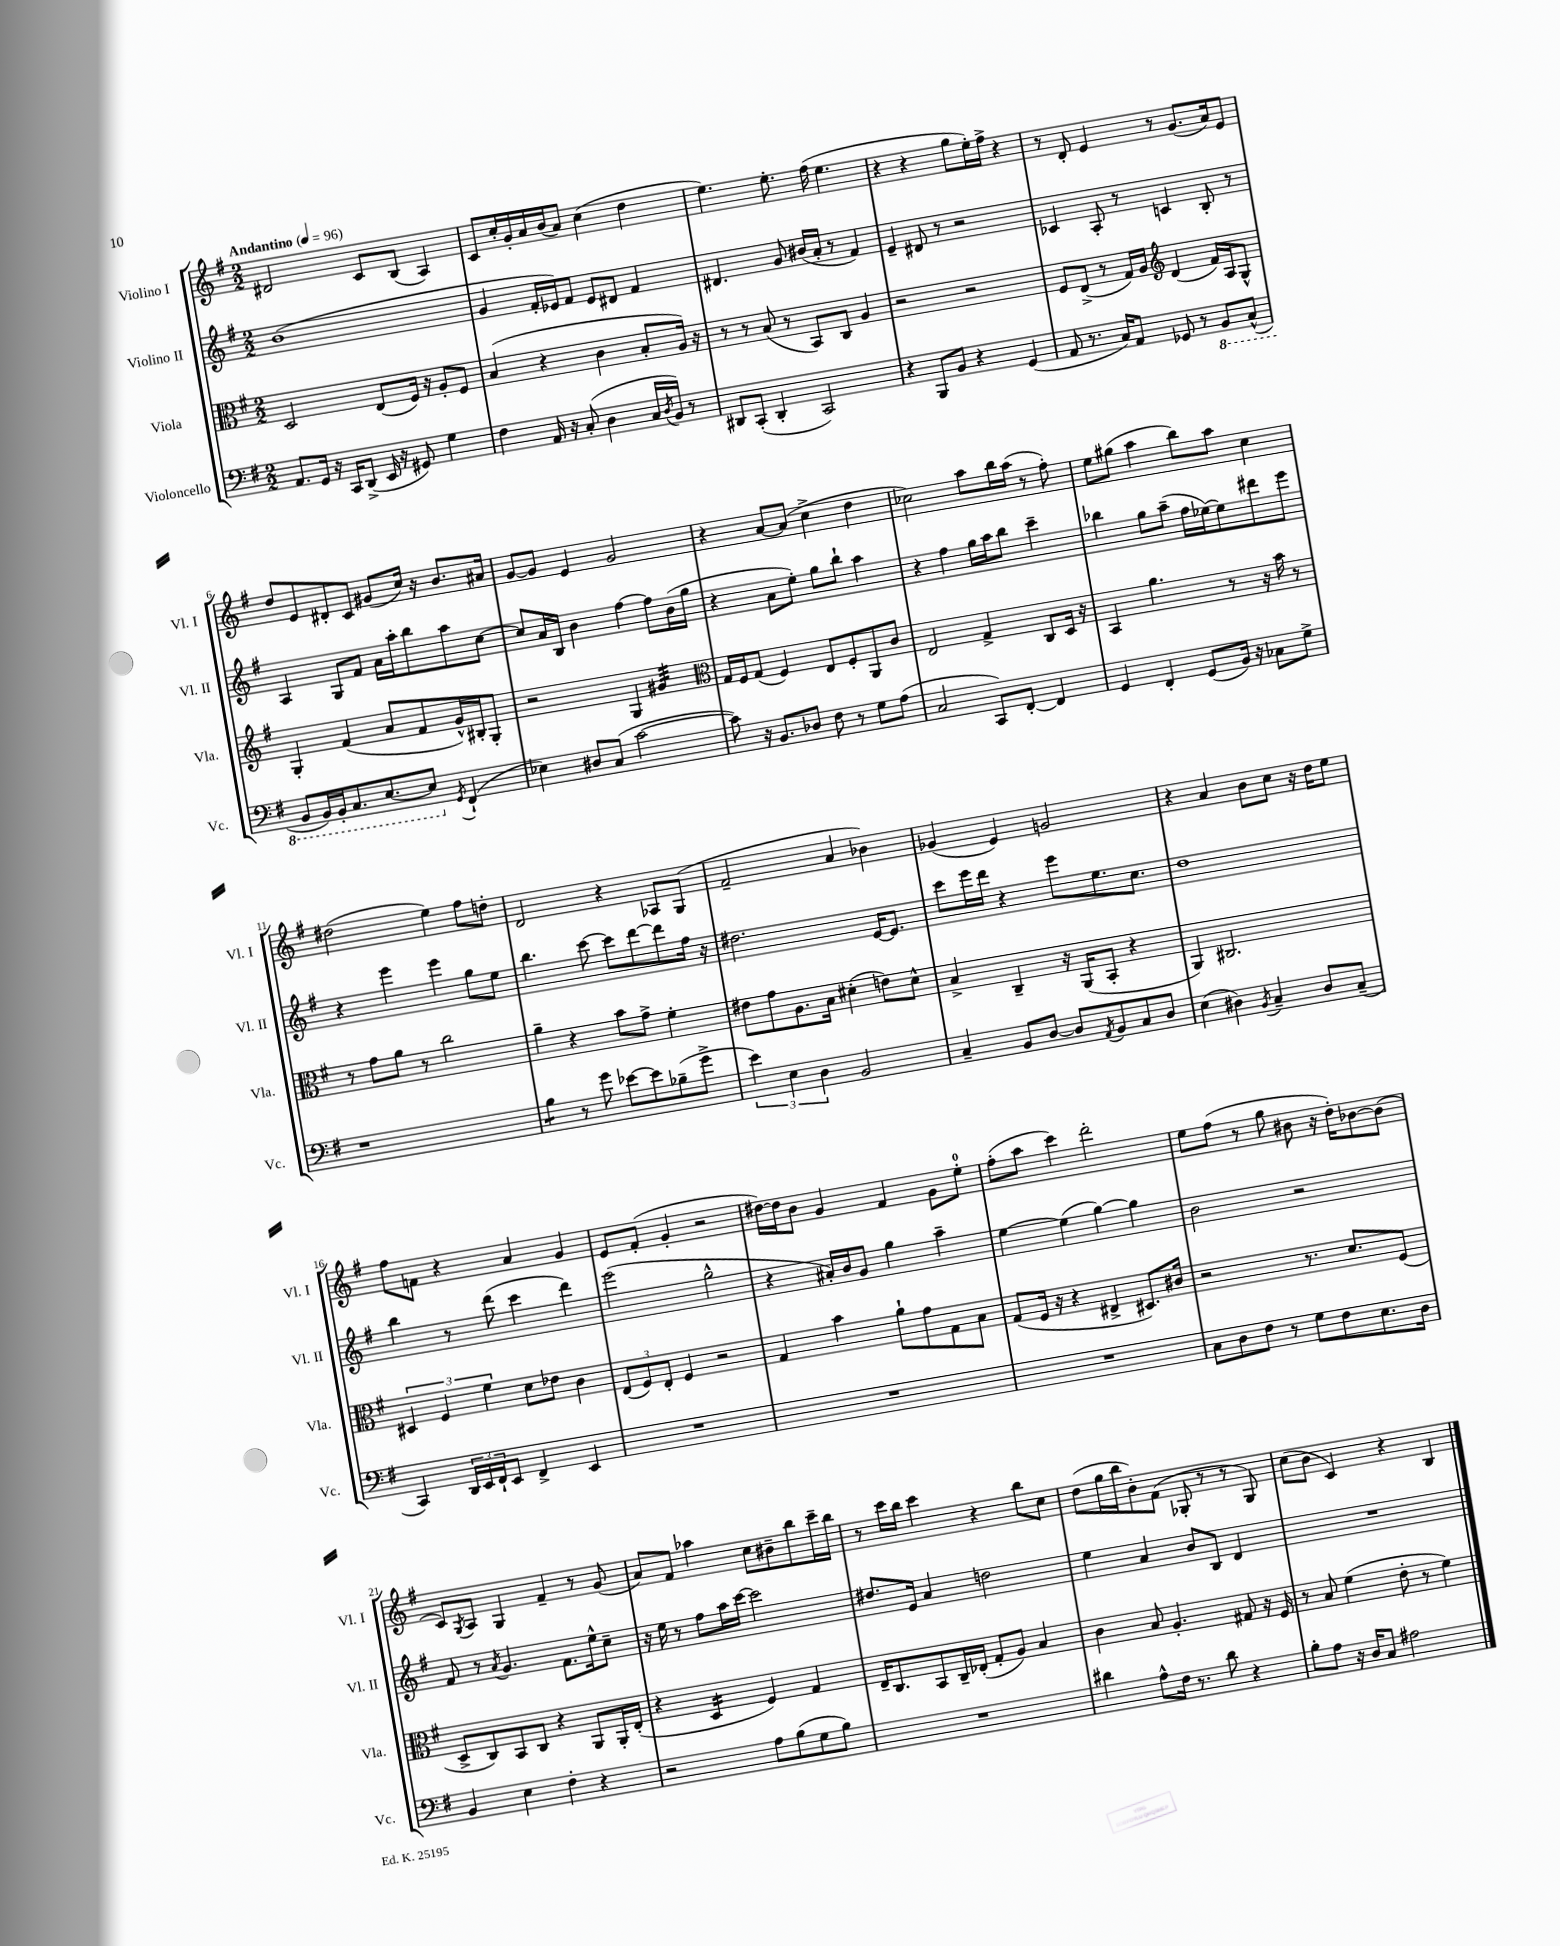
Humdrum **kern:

**kern	**kern	**kern	**kern
*staff4	*staff3	*staff2	*staff1
*clefF4	*clefC3	*clefG2	*clefG2
*k[f#]	*k[f#]	*k[f#]	*k[f#]
*M2/2	*M2/2	*M2/2	*M2/2
*MM96	*MM96	*MM96	*MM96
8.AA	2D	(1b	2d#
16GG	.	.	.
16r	.	.	.
16CC	.	.	.
(8DD^	.	.	.
16EE	(8E	.	8c
16r	.	.	.
8GG#)	16F#)	.	(8B
.	16r	.	.
4G	8A'	.	4A)
.	8F#	.	.
=	=	=	=
4F#	(4B	4g	8c
.	.	.	16cc'
.	.	.	16g'
16AA	4r	16f#'	16a
16r	.	16e-)	(16b
(8C'	.	8f#	8a)
4D	4c	8e-	(4cc
.	.	8d#	.
16C	8B'	4f#	4dd
8qD	.	.	.
16BB)	.	.	.
8r	16A)	.	.
.	16r	.	.
=	=	=	=
8DD#	8r	4.d#	4.ee)
(8CC'	8r	.	.
4DD#'	(8B	.	.
.	8r	8g	8.ee'
2CC)	8BB)	(16b#	.
.	.	16a'	(16ff#
.	8C	8r	4.ee
.	4A	4f#)	.
=	=	=	=
4r	2r	4e~	4r
8BBB	.	8d#	4r
8BB	.	8r	.
4r	2r	2r	8gg
.	.	.	16ee')
.	.	.	16ff#^
(4GG	.	.	4r
=	=	=	=
8AA	8F#	4c-	8r
8.r	(8E^	.	8d'
.	8r	8A'	4e
16C)	.	.	.
8AA	16G)	8r	.
.	16A	.	.
*	*clefG2	*	*
8GG-	(4d	4c	8r
8r	.	.	(8.g
8BBB	16f#)	8B'	.
.	16A	.	16a)
(8CC^^	8G^^	8r	8e
=	=	=	=
8BBB	4G'	4A	8dd
16BBB)	.	.	8e
16BBB'	.	.	.
8.CC	(4f#	8G	8d#'
.	.	8f#	8c
[8.EE	.	.	.
.	8a	16a	(8g#
.	.	16aa'	.
8EE]	8f#	8bb	16cc)
.	.	.	16r
8qGG	.	.	.
(4FF#`	16g^^)	8aa	8.b
.	16B#'	.	.
.	8G'	[8cc	.
.	.	.	16a#
=	=	=	=
4E-)	2r	8cc]	[8g
.	.	16a	8g]
.	.	16B	.
8D#	.	4b	4e
(8C	.	.	.
[2c	4G	[4ff#	2g
.	4g#	8ff#]	.
.	.	(16b	.
.	.	16gg	.
=	=	=	=
*	*clefC3	*	*
8c])	16G	4r	4r
.	16F#	.	.
16r	(8G	.	.
8.BB	.	.	.
.	4F#)	8a	[8a
8D-	.	8ee')	(8a]
8F#	8E	8gg	4cc^
8r	8F#'	8bb`	.
8G	8AA	4aa	4dd
(8A	8c	.	.
=	=	=	=
2C	2E	4r	2cc-)
.	.	4ff#	.
8CC)	4G^	16gg	8aa
.	.	16aa	.
[8FF#'	.	8bb	16bb
.	.	.	(16aa
4FF#]	8C	4ccc~	8r
.	16D	.	8ff#')
.	16r	.	.
=	=	=	=
4GG	4BB	4bb-	8ee
.	.	.	(8gg#
4FF#'	4.a	8gg	4aa
.	.	(8aa~	.
(8GG	.	16ff#	8bb)
.	.	[16ee-)	.
16BB)	8r	8ee-]	8aa
16r	.	.	.
8C-	16r	8ddd#	4cc
.	16b	.	.
8G^	8r	8eee	.
=	=	=	=
1r	8r	4r	(2dd#
.	8g	.	.
.	8a	4eee	.
.	8r	.	.
.	2cc	4eee	4ee)
.	.	8gg	8ff#
.	.	8ee	8dd'
=	=	=	=
4B	4a~	4.bb	2d
8r	4r	.	.
8g	.	[8ccc	.
[8e-	8b	8ccc]	4r
8e-]	8g^	[8ddd	.
(8B-~	4f#'	8ddd]	8A-
8g^	.	16ff#	(8G
.	.	16r	.
=	=	=	=
6e)	8e#	2.dd#	2f#~
.	8g	.	.
6E	.	.	.
.	8.A	.	.
6D	.	.	.
.	16B	.	.
2BB	(4d#'	.	4a
.	8e)	[16e	4b-)
.	.	8.e]	.
.	8d#^^	.	.
=	=	=	=
4C~	4B^	8ccc	(4g-
.	.	16eee	.
.	.	16ddd	.
8BB	4C~	4r	4e)
[8D	.	.	.
8D]	16r	8eee	2g
.	(16AA	.	.
8qAA	.	.	.
8BB	8BB'	8.ee	.
8C	4r	.	.
.	.	8.cc	.
8D	.	.	.
=	=	=	=
(4E	4AA)	1dd	4r
4D#)	2.C#	.	4a
8qBB	.	.	.
4C~	.	.	8b
.	.	.	8cc
8D#	.	.	16r
.	.	.	16dd
(8C~	.	.	8ee
=	=	=	=
4CC)	6D#	4bb	8ff#
.	.	.	8f
.	6F#	.	.
24DD	.	8r	4r
24EE	.	.	.
24FF#`	6f#	.	.
8EE	.	(8ddd	.
4FF#^	8d	4ccc	4a
.	8e-	.	.
4EE	4c	4ddd)	4g
=	=	=	=
1r	(12E	(2eee	8e
.	12F#)	.	.
.	.	.	(8f#'
.	12E'	.	.
.	4F#	.	4g'
.	2r	2gg^^	2r
=	=	=	=
1r	4G	4r	[16dd#)
.	.	.	16dd#]
.	.	.	8b
.	4b	16a#')	4g
.	.	16b	.
.	.	8g	.
.	8a`	4gg	4f#
.	8g	.	.
.	8G	4aa~	8g
.	8B	.	8ee'
=	=	=	=
1r	(8G	[4ee	(8ff#'
.	16F#	.	8aa
.	16r	.	.
.	4r	(4ee]	4ccc)
.	4E#^	[4gg)	2ddd'
.	8.D#)	4gg]	.
.	16c#	.	.
=	=	=	=
8C	2r	2b	8ee
8D	.	.	(8ff#
8F#	.	.	8r
8r	.	.	8gg
8G	8.r	2r	8b#
8F#	.	.	16r
.	8.d	.	16dd')
8.E	.	.	[8b-
.	(8F#	.	(8b-]
16D	.	.	.
=	=	=	=
4BB	8D^	8f#	8c)
.	.	.	8qG
.	8C)	8r	8A
.	.	8qa	.
4E	8BB	4.g	4G
.	8C	.	.
4F#'	4r	.	4f#~
.	.	8.f#	.
4r	8AA	.	8r
.	.	16ee^^	.
.	16AA'	8cc~	(8g
.	(16E'	.	.
=	=	=	=
2r	4r	16r	8a)
.	.	16ee	.
.	.	8r	8f#
.	4D	8ff#	4aa-
.	.	16aa	.
.	.	[16ccc	.
8A	4F#)	2ccc]	8cc
(8B	.	.	8b#~
8G	4G	.	8bb
8B)	.	.	16ccc~
.	.	.	16bb
=	=	=	=
1r	16E~	8.dd#	8r
.	8.C	.	.
.	.	.	16ccc
.	.	16e	16bb
.	8BB	4a	4ccc
.	16C~	.	.
.	(16E-'	.	.
.	8G'	2dd	4r
.	8A)	.	.
.	4B	.	8bb
.	.	.	8cc
=	=	=	=
4d#	4c	4ee	(8dd
.	.	.	16gg
.	.	.	16bb
8A^^	8B	4a	8b')
16F#	4.A'	.	(8f#
8.r	.	.	.
.	.	8b	8G-'
8d#	.	8B	8r
4r	8G#	4d	8r
.	16r	.	8G-)
.	16F#	.	.
=	=	=	=
8B'	8r	1r	(8cc
8A	8B	.	8b
16r	(4f#	.	4c)
16D	.	.	.
8C	.	.	.
2A#	8e'	.	4r
.	8r	.	.
.	4f#)	.	4B
==	==	==	==
*-	*-	*-	*-
